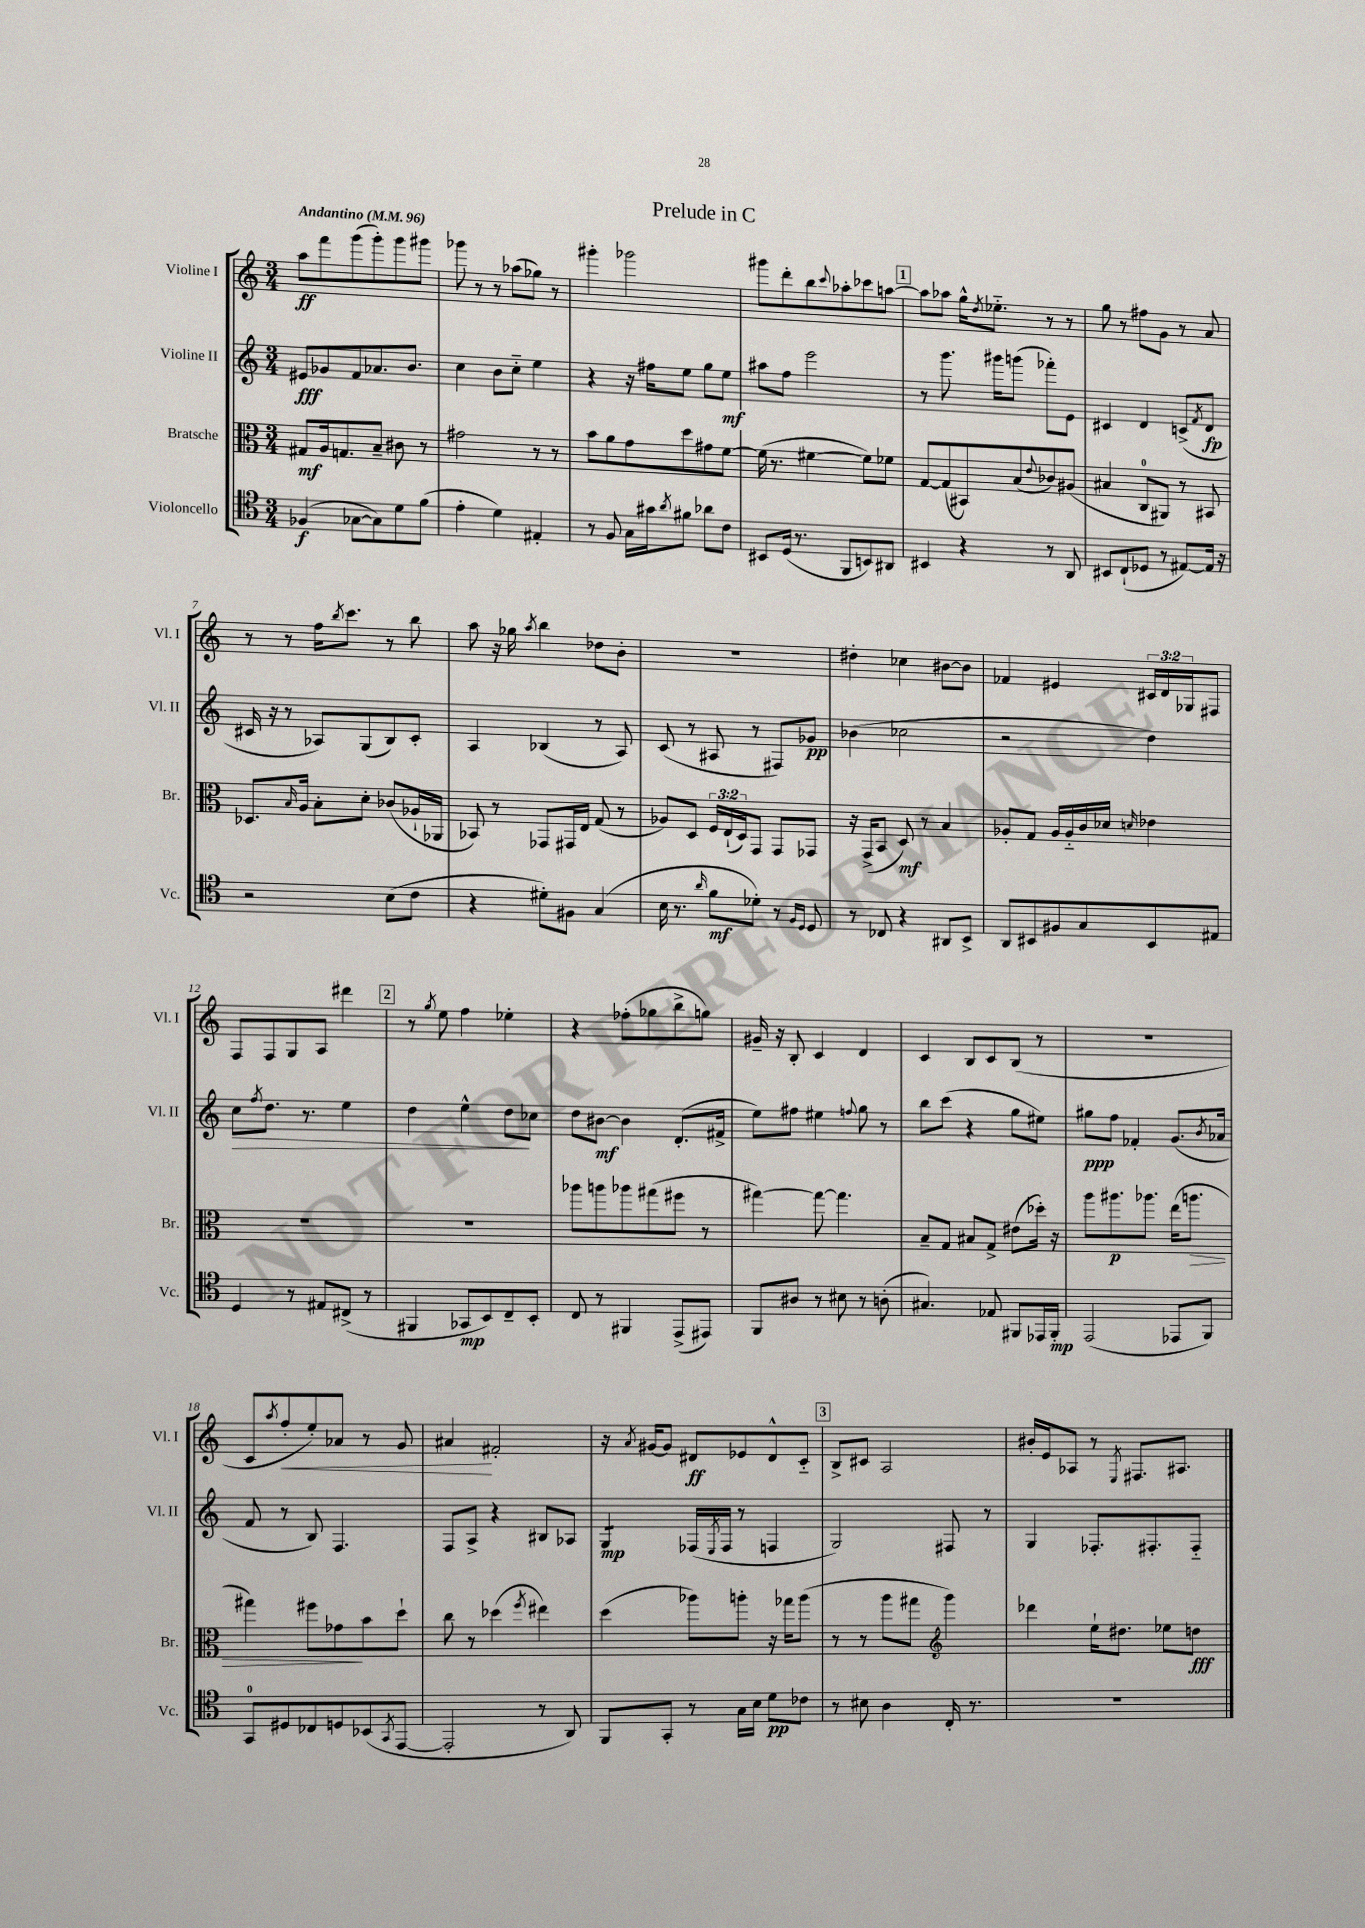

**kern	**dynam	**kern	**dynam	**kern	**dynam	**kern	**dynam
*part4	*part4	*part3	*part3	*part2	*part2	*part1	*part1
*staff4	*staff4	*staff3	*staff3	*staff2	*staff2	*staff1	*staff1
*I"Violoncello	*	*I"Bratsche	*	*I"Violine II	*	*I"Violine I	*
*I'Vc.	*	*I'Br.	*	*I'Vl. II	*	*I'Vl. I	*
*clefC4	*	*clefC3	*	*clefG2	*	*clefG2	*
*k[]	*	*k[]	*	*k[]	*	*k[]	*
*M3/4	*	*M3/4	*	*M3/4	*	*M3/4	*
*MM96	*	*MM96	*	*MM96	*	*MM96	*
=1	=1	=1	=1	=1	=1	=1	=1
!	!	!	!	!	!	!LO:TX:a:B:t=Andantino	!
(4F-X/	f	8G#X/L	mf	8e#X/L	fff	8aa\L	ff
.	.	16A/k	.	8g-X/	.	8fff\	.
.	.	8.Gn/	.	.	.	.	.
[8G-X\L	.	.	.	8f/	.	(8ggg\	.
8G-\])	.	8B~/J	.	8.a-X/	.	8ggg'\)	.
8d\	.	8c#X\	.	.	.	8ggg\	.
.	.	.	.	8.b/J	.	.	.
(8f\J	.	8r	.	.	.	8ggg#X\J	.
=2	=2	=2	=2	=2	=2	=2	=2
4e'\	.	2g#X\	.	4cc\	.	8ggg-X\	.
.	.	.	.	.	.	8r	.
4d\)	.	.	.	8b\L	.	8r	.
.	.	.	.	8cc\J	.	(8aa-X\L	.
4E#X'/	.	8r	.	4ee\	.	8gg-X\J)	.
.	.	8r	.	.	.	8r	.
=3	=3	=3	=3	=3	=3	=3	=3
8r	.	8b\L	.	4r	.	4ggg#X'\	.
8F/	.	8a\	.	.	.	.	.
16G\LL	.	8g\	.	16r	.	2ggg-X\	.
16g#X\J	.	.	.	16ff#X\KL	.	.	.
8qa/	.	.	.	.	.	.	.
8f#X\J	.	8dd\	.	8ee\J	.	.	.
8a-X\L	.	8g#X\	.	8gg\L	.	.	.
8c\J	.	[8f\J	.	8ee\J	mf	.	.
=4	=4	=4	=4	=4	=4	=4	=4
8BB#X/L	.	(16f\]	.	8aa#X\L	.	8ggg#X\L	.
.	.	8.r	.	.	.	.	.
(16D/Jk	.	.	.	8ff\J	.	8ddd'\	.
8.r	.	.	.	.	.	.	.
.	.	[4f#X\	.	2eee\	.	8bb\	.
.	.	.	.	.	.	8qqccc/	.
8FF/L	.	.	.	.	.	8aa-X'\	.
8BBn/)	.	8f#\L])	.	.	.	8ccc-X\	.
8AA#X/J	.	8f-X\J	.	.	.	[8aan\J	.
!!LO:REH:place=s1:t=1
=5	=5	=5	=5	=5	=5	=5	=5
4BB#X/	.	[8G/L	.	8r	.	8aa\L]	.
.	.	(8G/]	.	8.ggg\	.	8aa-X\J	.
4r	.	8BB#X/)	.	.	.	16gg^^\KL	.
.	.	.	.	.	.	8qdd/	.
.	.	.	.	16ggg#X\KL	.	8.ee-X\J	.
.	.	(8B/	.	(8gggn\J	.	.	.
.	.	8qqe/	.	.	.	.	.
8r	.	8c-X/)	.	8fff-X'\L)	.	8r	.
8AA/	.	(8A#X/J	.	8e\J	.	8r	.
=6	=6	=6	=6	=6	=6	=6	=6
8BB#X/L	.	4B#X/	.	4c#X/	.	8gg\	.
(8C`/	.	.	.	.	.	8r	.
8D-X/J	.	8C/L	.	4d/	.	8ff#X\L	.
8r	.	8AA#X/J)	.	.	.	8g\J	.
[8E#X/L)	.	8r	.	(8cn^/L	.	8r	.
.	.	.	.	8qf/	.	.	.
16E#/Jk]	.	8BB#X/	.	8d/J	fp	8a/	.
16r	.	.	.	.	.	.	.
!!LO:LB:g=z
=7	=7	=7	=7	=7	=7	=7	=7
2r	.	8.D-X/L	.	16c#X/	.	8r	.
.	.	.	.	16r	.	.	.
.	.	.	.	8r	.	8r	.
.	.	16qqB/	.	.	.	.	.
.	.	16A/Jk	.	.	.	.	.
.	.	8B'\L	.	8A-X/L)	.	16ff\KL	.
.	.	.	.	.	.	8qbb/	.
.	.	.	.	.	.	8.ccc\J	.
.	.	8d'\J	.	(8G/	.	.	.
(8B\L	.	(8c-X/L	.	8B/)	.	8r	.
8c\J	.	16A-X`/L	.	8c#'/J	.	8bb\	.
.	.	16AA-X/JJ	.	.	.	.	.
=8	=8	=8	=8	=8	=8	=8	=8
4r	.	8BB-X/)	.	4A/	.	8aa\	.
.	.	8r	.	.	.	16r	.
.	.	.	.	.	.	16gg-X\	.
.	.	.	.	.	.	8qaa/	.
8d#X'\L)	.	8GG-X/L	.	(4B-X/	.	4bb\	.
8F#X\J	.	16GG#X/L	.	.	.	.	.
.	.	16E/JJ	.	.	.	.	.
(4G/	.	(8G/	.	8r	.	8dd-X\L	.
.	.	8r	.	8A/)	.	8b'\J	.
=9	=9	=9	=9	=9	=9	=9	=9
16B\	.	8A-X/L)	.	(8c/	.	2.r	.
8.r	.	.	.	.	.	.	.
.	.	8D/J	.	8r	.	.	.
16qqa/	.	.	.	.	.	.	.
8f\L	mf	24F/LL	.	8A#X/	.	.	.
.	.	(24E`/	.	.	.	.	.
.	.	24D/J)	.	.	.	.	.
8d-X'\J)	.	8GG/J	.	8r	.	.	.
8r	.	8GG/L	.	8F#X/L)	.	.	.
16qqF/LL	.	.	.	.	.	.	.
16qqD/JJ	.	.	.	.	.	.	.
8D/	.	8GG-X/J	.	8g-X/J	pp	.	.
=10	=10	=10	=10	=10	=10	=10	=10
8r	.	16r	.	(4b-X\	.	4dd#X'\	.
.	.	(16GG^/KL	.	.	.	.	.
8C-X/	.	8BB/J	.	.	.	.	.
4r	.	8D/)	mf	2cc-X\	.	4cc-X\	.
.	.	8r	.	.	.	.	.
8AA#X/L	.	4B/	.	.	.	[8b#X\L	.
8BB^/J	.	.	.	.	.	8b#\J]	.
=11	=11	=11	=11	=11	=11	=11	=11
8AA/L	.	8A-X'/L	.	2r	.	4f-X/	.
8BB#X/	.	8G/J	.	.	.	.	.
8F#X/	.	16A-/LL	.	.	.	4e#X/	.
.	.	16A-/	.	.	.	.	.
8G/	.	16c/	.	.	.	.	.
.	.	16d-X/JJ	.	.	.	.	.
.	.	16qqdn/	.	.	.	.	.
8BB#/	.	4e-X\	.	4dd\)	.	24c#X/LL	.
.	.	.	.	.	.	24d/	.
.	.	.	.	.	.	24G-X/J	.
8E#X/J	.	.	.	.	.	8F#X/J	.
!!LO:LB:g=z
=12	=12	=12	=12	=12	=12	=12	=12
!	!	!	!	!	!LO:HP:b	!	!
4D/	.	2.r	.	8cc\L	>	8F/L	.
.	.	.	.	8qff/	.	.	.
.	.	.	.	8.dd\J	.	8F/	.
8r	.	.	.	.	.	8G/	.
.	.	.	.	8.r	.	.	.
8E#X/L	.	.	.	.	.	8A/J	.
(8C#X^/J	.	.	.	4ee\	.	4ddd#X\	.
8r	.	.	.	.	.	.	.
!!LO:REH:place=s1:t=2
=13	=13	=13	=13	=13	=13	=13	=13
4FF#X/	.	2.r	.	4dd\	.	8r	.
.	.	.	.	.	.	8qgg/	.
.	.	.	.	.	.	8ee\	.
8GG-X/L	mp	.	.	4ee^^\	.	4ff\	.
8BB/)	.	.	.	.	.	.	.
8C~/	.	.	.	8dd\L	.	4ee-X'\	.
8BB'/J	.	.	.	8cc-X\J	]	.	.
=14	=14	=14	=14	=14	=14	=14	=14
8C/	.	8aa-X\L	.	8dd\L	.	4r	.
8r	.	8aan\	.	[8b#X\J	mf	.	.
4FF#X/	.	8aa-X\	.	4b#\]	.	(8ff-X'\L	.
.	.	(8gg#X\	.	.	.	8gg-X\	.
(8EE^/L	.	8ff#X\J	.	(8.d'/L	.	8bb^\	.
8EE#X/J)	.	8r	.	.	.	8ggn\J)	.
.	.	.	.	16f#X^/Jk	.	.	.
=15	=15	=15	=15	=15	=15	=15	=15
8FF/L	.	[4gg#X\)	.	8ee\L)	.	16g#X~/	.
.	.	.	.	.	.	16r	.
8A#X/J	.	.	.	8ff#X\J	.	8B'/	.
8r	.	8gg#\_	.	4ee#X\	.	4c/	.
8B#X\	.	4.gg#\]	.	.	.	.	.
.	.	.	.	8qqffn/	.	.	.
8r	.	.	.	8gg\	.	4d/	.
(8An'\	.	.	.	8r	.	.	.
=16	=16	=16	=16	=16	=16	=16	=16
4.G#X/)	.	8B~/L	.	8bb\L	.	4c/	.
.	.	8G/J	.	(8ccc\J	.	.	.
.	.	8B#X/L	.	4r	.	8B/L	.
8E-X/	.	8G^/J	.	.	.	8c/	.
8FF#X/L	.	(8e#X\L	.	8gg\L	.	(8B/J	.
16EE-X/L	.	16dd-X'\Jk)	.	8ee#X\J)	.	8r	.
16FF#'/JJ	mp	16r	.	.	.	.	.
=17	=17	=17	=17	=17	=17	=17	=17
(2EE/	.	8aa\L	.	8gg#X\L	ppp	2.r	.
.	.	8.aa#X\	p	8ff\J	.	.	.
.	.	.	.	4f-X'/	.	.	.
.	.	8.aa-X\J	.	.	.	.	.
8EE-X/L	.	(16ee\KL	.	(8.g/L	.	.	.
!	!	!	!LO:HP:b	!	!	!	!
.	.	8.aan\J	>	.	.	.	.
8FF/J)	.	.	.	.	.	.	.
.	.	.	.	8qb/	.	.	.
.	.	.	.	16a-X/Jk	.	.	.
!!LO:LB:g=z
=18	=18	=18	=18	=18	=18	=18	=18
8GG/L	.	4gg#X\)	.	8f/	.	8c/L	.
.	.	.	.	.	.	8qaa/	.
!	!	!	!	!	!	!	!LO:HP:b
8D#X/	.	.	.	8r	.	8ff'/	<
8C-X/	.	8ff#X\L	.	8B/)	.	8ee'/)	.
8Dn/	.	8g-X\	.	4.F/	.	8a-X/J	.
(8BB-X/	.	8b\	]	.	.	8r	.
8qGG/	.	.	.	.	.	.	.
[8EE/J	.	8dd`\J	.	.	.	8g/	.
=19	=19	=19	=19	=19	=19	=19	=19
2EE'/]	.	8cc\	.	8F/L	.	4a#X/	.
.	.	8r	.	8A^/J	.	.	.
.	.	(4dd-X\	.	4r	.	2f#X'/	[
.	.	8qff/	.	.	.	.	.
8r	.	4ee#X\)	.	8B#X/L	.	.	.
8AA/)	.	.	.	8A-X/J	.	.	.
=20	=20	=20	=20	=20	=20	=20	=20
*	*	*	*	*tremolo	*	*	*
8FF/L	.	(4dd\	.	8G/L	mp	16r	.
.	.	.	.	.	.	8qa/	.
.	.	.	.	.	.	[16g#X/KL	.
8GG'/J	.	.	.	8G/J	.	8g#/J]	.
*	*	*	*	*Xtremolo	*	*	*
8r	.	8aa-X\L)	.	(16F-X/LL	.	8d#X/L	ff
.	.	.	.	8qE/	.	.	.
.	.	.	.	16F-/JJ	.	.	.
16G\LL	.	8aan'\J	.	8r	.	8e-X/	.
16B\JJ	.	.	.	.	.	.	.
8d\L	pp	16r	.	4Fn/	.	8d#^^/	.
.	.	16gg-X\KL	.	.	.	.	.
8c-X\J	.	(8aa\J	.	.	.	8c/J	.
!!LO:REH:place=s1:t=3
=21	=21	=21	=21	=21	=21	=21	=21
8r	.	8r	.	2G/)	.	8B^/L	.
8B#X\	.	8r	.	.	.	8c#X/J	.
4A\	.	8aa\L	.	.	.	2A/	.
.	.	8gg#X\J	.	.	.	.	.
*	*	*clefG2	*	*	*	*	*
16C'/	.	4ggg\)	.	8F#X/	.	.	.
8.r	.	.	.	.	.	.	.
.	.	.	.	8r	.	.	.
=22	=22	=22	=22	=22	=22	=22	=22
2.r	.	4ddd-X\	.	4G/	.	16b#X'/LL	.
.	.	.	.	.	.	16e/J	.
.	.	.	.	.	.	8A-X/J	.
.	.	16ee`\KL	.	8.F-X'/L	.	8r	.
.	.	8.dd#X\J	.	.	.	.	.
.	.	.	.	.	.	8qE/	.
.	.	.	.	.	.	8.F#X/L	.
.	.	.	.	8.F#X'/	.	.	.
.	.	8ee-X\L	.	.	.	.	.
.	.	.	.	.	.	8.A#X/J	.
.	.	8ddn\J	fff	8F#/J	.	.	.
==	==	==	==	==	==	==	==
*-	*-	*-	*-	*-	*-	*-	*-
